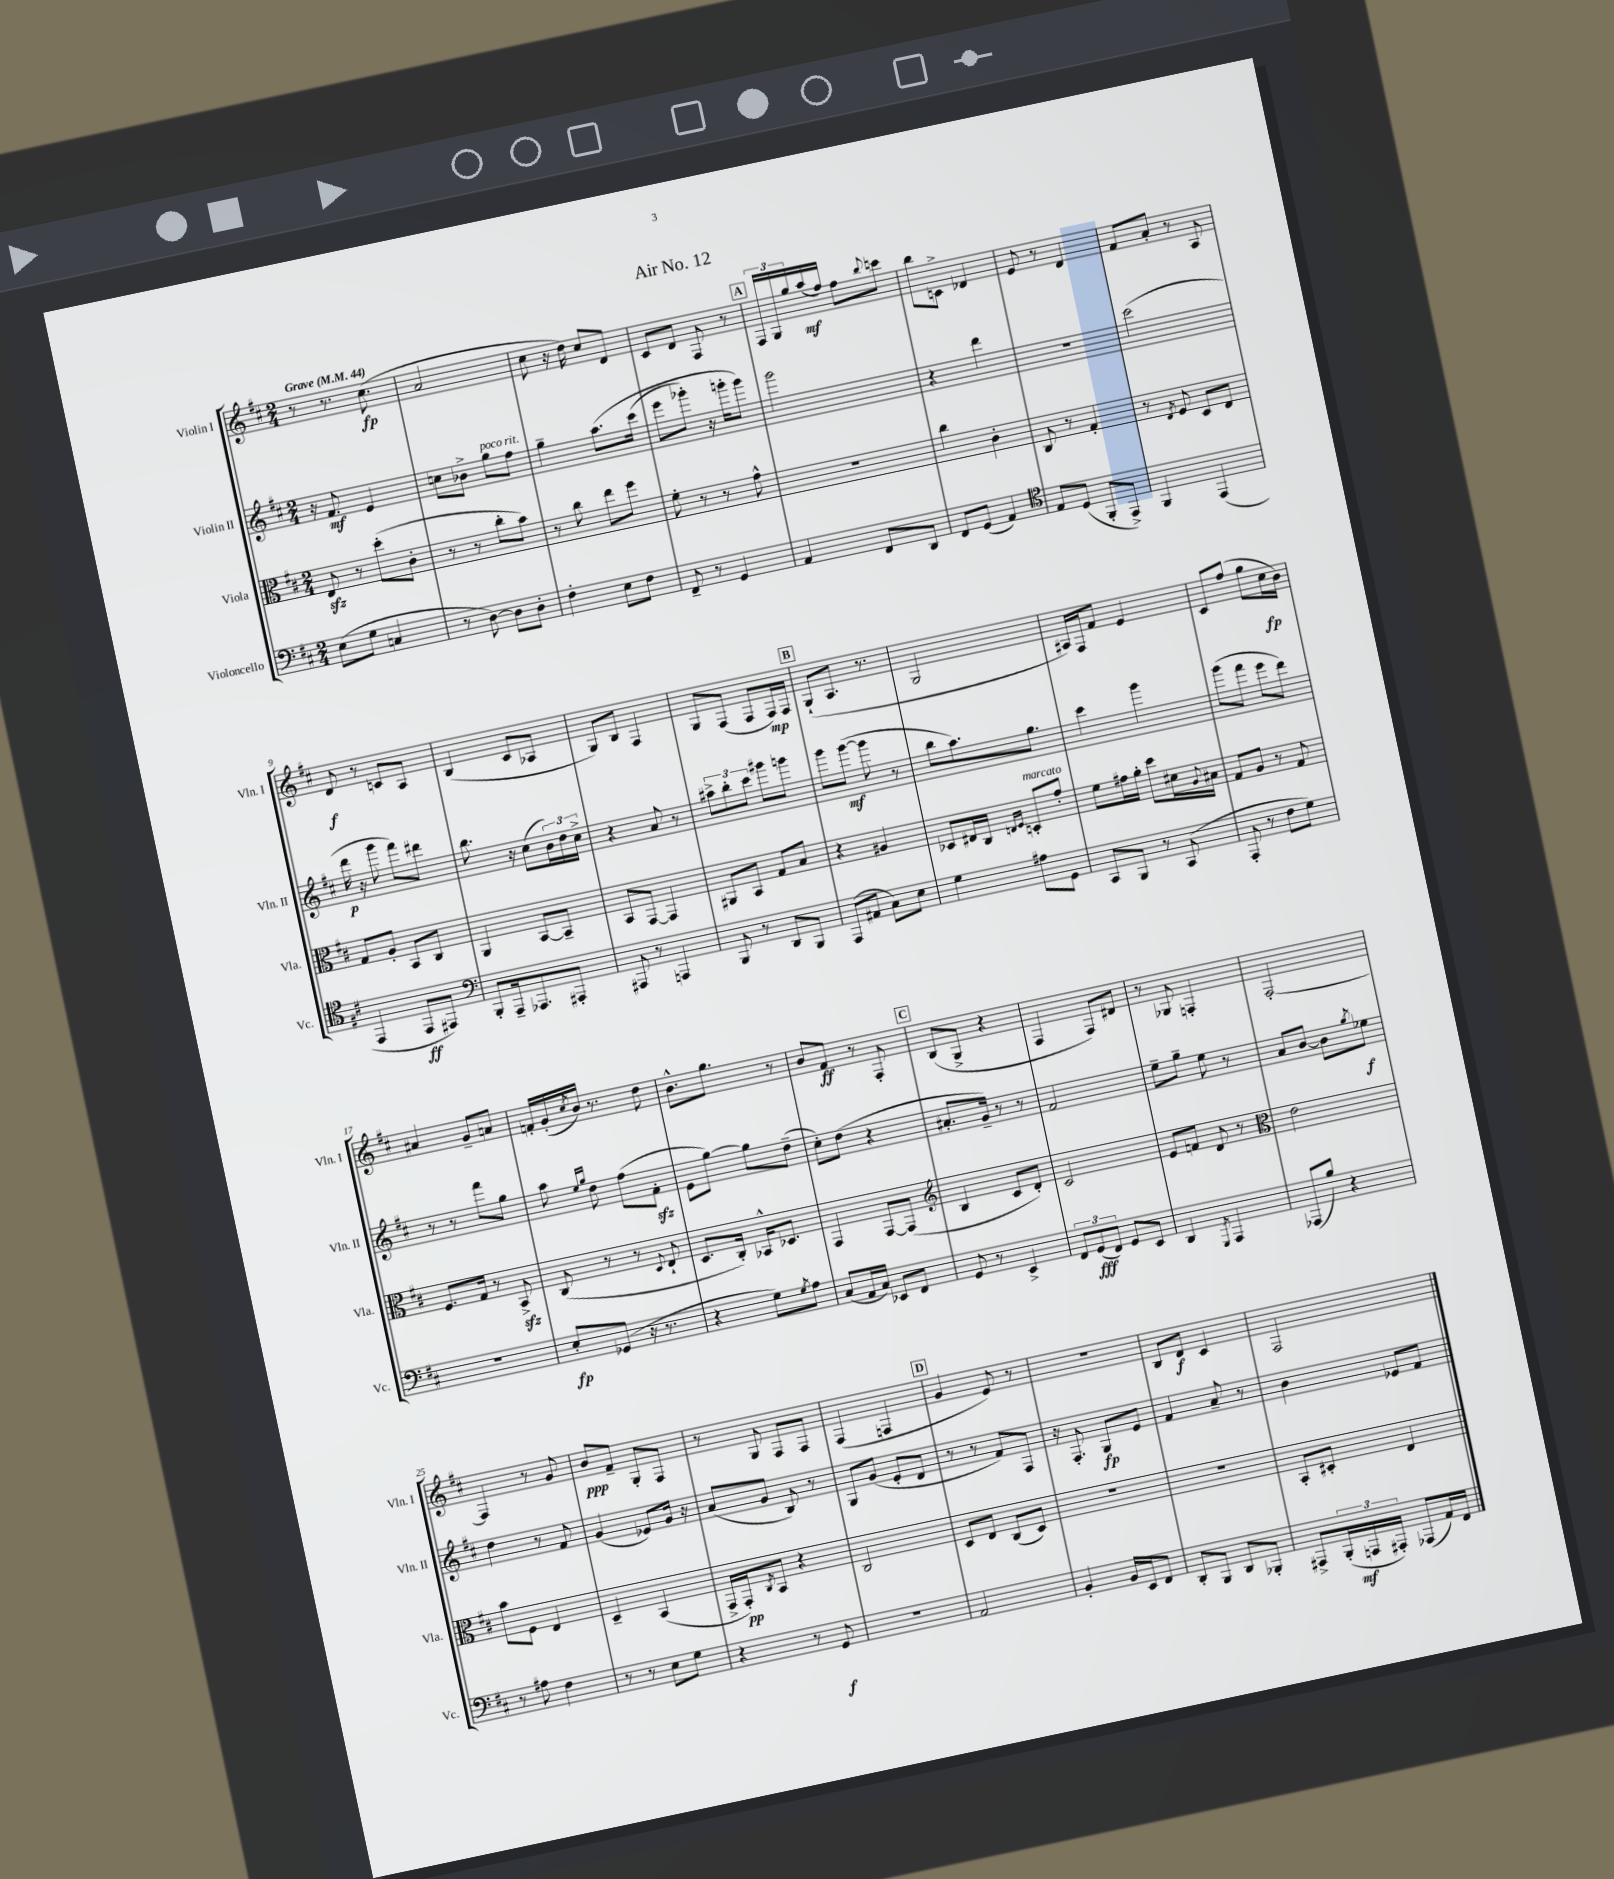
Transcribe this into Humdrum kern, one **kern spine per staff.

**kern	**kern	**kern	**kern
*staff4	*staff3	*staff2	*staff1
*clefF4	*clefC3	*clefG2	*clefG2
*k[f#c#]	*k[f#c#]	*k[f#c#]	*k[f#c#]
*M2/4	*M2/4	*M2/4	*M2/4
*MM44	*MM44	*MM44	*MM44
(8E	8E	16r	8r
.	.	8.f#	.
8G	8r	.	8.r
4C	(8dd'	4e	.
.	.	.	(8.cc#
.	8c#'	.	.
=	=	=	=
8r	8r	8cc	2a
[8D)	8r	8b-^	.
8D]	8cc#'	8gg	.
8D'	8b)	8ff#	.
=	=	=	=
4F#'	8r	4gg~	8cc#
.	8cc#	.	16r
.	.	.	16dd)
8E	8ee	&(8.aa	8cc#
8F#	8ff#	.	8d
.	.	(16ccc#	.
=	=	=	=
8FF#~	8f#'	8eee	8c#
8r	8r	8ggg-')	8d
4GG	8r	16r	8F#
.	.	16ggg'	.
.	8g^^	8ggg&)	8r
=	=	=	=
4AA	2r	2ggg	24F#
.	.	.	24G
.	.	.	24gg
.	.	.	(16aa
.	.	.	16ff#)
8FF#	.	.	8ff#
.	.	.	8qqbb
8DD	.	.	8ccc
=	=	=	=
8FF#	4cc#	4r	8bb
(8GG	.	.	8c^
4AA)	4c#'	4ddd	4d-
=	=	=	=
*clefC4	*	*	*
8E	8C#	2r	8e
(8D	8r	.	8r
8FF#'	4G'	.	4d
8EE^)	.	.	.
=	=	=	=
4FF#	8r	(2ccc#	8f#
.	8qE	.	.
.	8F#	.	8a'
(4EE	8D	.	8r
.	8E	.	8A
=	=	=	=
4EE	8G	16ddd	8d
.	.	16r	.
.	8A'	8ggg	8r
8EE	8BB	8fff#)	8c
8EE#)	8C#	8ddd#	8A
=	=	=	=
*clefF4	*	*	*
8BBB'	4AA	8.bb	(4B
16AAA~	.	.	.
8.AAA-	.	16r	.
.	[8BB	(8cc#	8c#
8AAA#'	8BB~]	24b)	8A-
.	.	24dd	.
.	.	24cc#^	.
=	=	=	=
8AAA#	8BB	4r	8G)
8r	[8GG	.	8B
4AAA	4GG]	8a	4F#
.	.	8r	.
=	=	=	=
8BBB	8AA#	12aa#^	8G
.	.	12bb'	.
8r	8BB	.	(8F#
.	.	12ccc#	.
8DD	8G	8ggg#	8F#
8BBB	8B	8ggg	16F#)
.	.	.	16F#
=	=	=	=
(8AAA	4r	8ggg	(8G`
8AA#	.	([8ggg	8.A
8C#)	4A#	8ggg]	.
.	.	.	8.r
8E	.	8r	.
=	=	=	=
4G	8D-	8bb	2G
.	16E#	8.aa)	.
.	16C#	.	.
.	16qqE	.	.
.	16qqF#	.	.
8A#	8D'	.	.
.	.	8.gg	.
8GG	8g'	.	.
=	=	=	=
8CC#	8f#	4ccc#	16A#)
.	.	.	16F#
8BBB	16g#	.	8f#
.	16a'	.	.
8r	8dd	4ggg	4e
(8CC#	16d#	.	.
.	8qqA	.	.
.	16B#	.	.
=	=	=	=
8AAA'	8G	(8ggg	8c#
8r	8A	8fff#	(8ff#
8F#	8r	8eee	8gg
8G)	8G	8ddd)	16cc#
.	.	.	16b)
=	=	=	=
2r	8.F#	8r	4a#
.	.	8r	.
.	16G	.	.
.	8r	8fff#	8g~
.	8BB^	8gg	8a
=	=	=	=
8E'	(8C#	8aa	16f'
.	.	.	(16g'
.	.	16qqee	.
.	.	16qqgg	8qcc#
(8GG-	8r	8dd	16b)
.	.	.	8.r
16r	8r	(8ff#	.
8.r	.	.	.
.	8qqD	.	.
.	8E`	8f#'	8dd
=	=	=	=
4r	8.D	8e	8.b^^
.	.	[8gg)	.
.	16C#')	.	8.gg
8G)	16BB-^^	8gg]	.
.	8.D-	.	.
8qG	.	.	.
8A	.	(8dd~	8r
=	=	=	=
(8C#	4GG	8cc#')	8b
16AA	.	(8dd	8f#
16C#)	.	.	.
8EE-	[8GG	4r	8r
8FF#	(8GG]	.	8F#'
=	=	=	=
*	*clefG2	*	*
8GG	4B	8.a#'	(8B
8r	.	.	8G^
.	.	16g~)	.
4EE^	8c#	8r	4r
.	8d')	8r	.
=	=	=	=
12FF#	2c#	2f#	4F#
(12GG	.	.	.
12FF#)	.	.	.
8GG	.	.	8F#)
8EE	.	.	8d#
=	=	=	=
4DD	8e	8ee~	8r
.	8f	8gg~	8G-
8qGGG	.	.	.
4AAA	8d	8ee	4F'
.	8r	8r	.
=	=	=	=
*	*clefC3	*	*
(8AAA-	2e	8a	[2F#'
8B)	.	[8b	.
4r	.	8b]	.
.	.	8qgg	.
.	.	8ee-	.
=	=	=	=
8r	8b	4dd	4F#]
8A#	8F#	.	.
4F#	4E	8r	8r
.	.	8f#	8g
=	=	=	=
8r	4D~	(4g	8b
8r	.	.	8f#~
8E	(4BB	8e-)	8G'
8G	.	16g	8F#
.	.	16r	.
=	=	=	=
4r	16GG^	(8a	8r
.	16GG')	.	.
.	8qC#	.	.
.	8BB	8g	8G
8r	4r	8B)	8F#
8GG	.	8r	8F#
=	=	=	=
2r	2C#	8G	(4F#
.	.	(8g	.
.	.	8e'	4F
.	.	8d	.
=	=	=	=
2AA	8D	8r	4g
.	8E	8r	.
.	(8C#	8f#)	8e)
.	8D)	8F#	8r
=	=	=	=
4BB'	2r	16r	2r
.	.	8.F#'	.
16BB	.	8G	.
16EE	.	.	.
8FF#	.	8e	.
=	=	=	=
8DD'	2r	4f#	8B
8BBB	.	.	8d
8DD	.	8a~	4c#
8BBB-'	.	8r	.
=	=	=	=
8AAA#^	8BB'	4b	2F#
(24BBB'	8D#'	.	.
24AAA	.	.	.
24AAA#')	.	.	.
(8AAA-	4E	8e-	.
16AA)	.	8f#	.
16FF#	.	.	.
==	==	==	==
*-	*-	*-	*-
